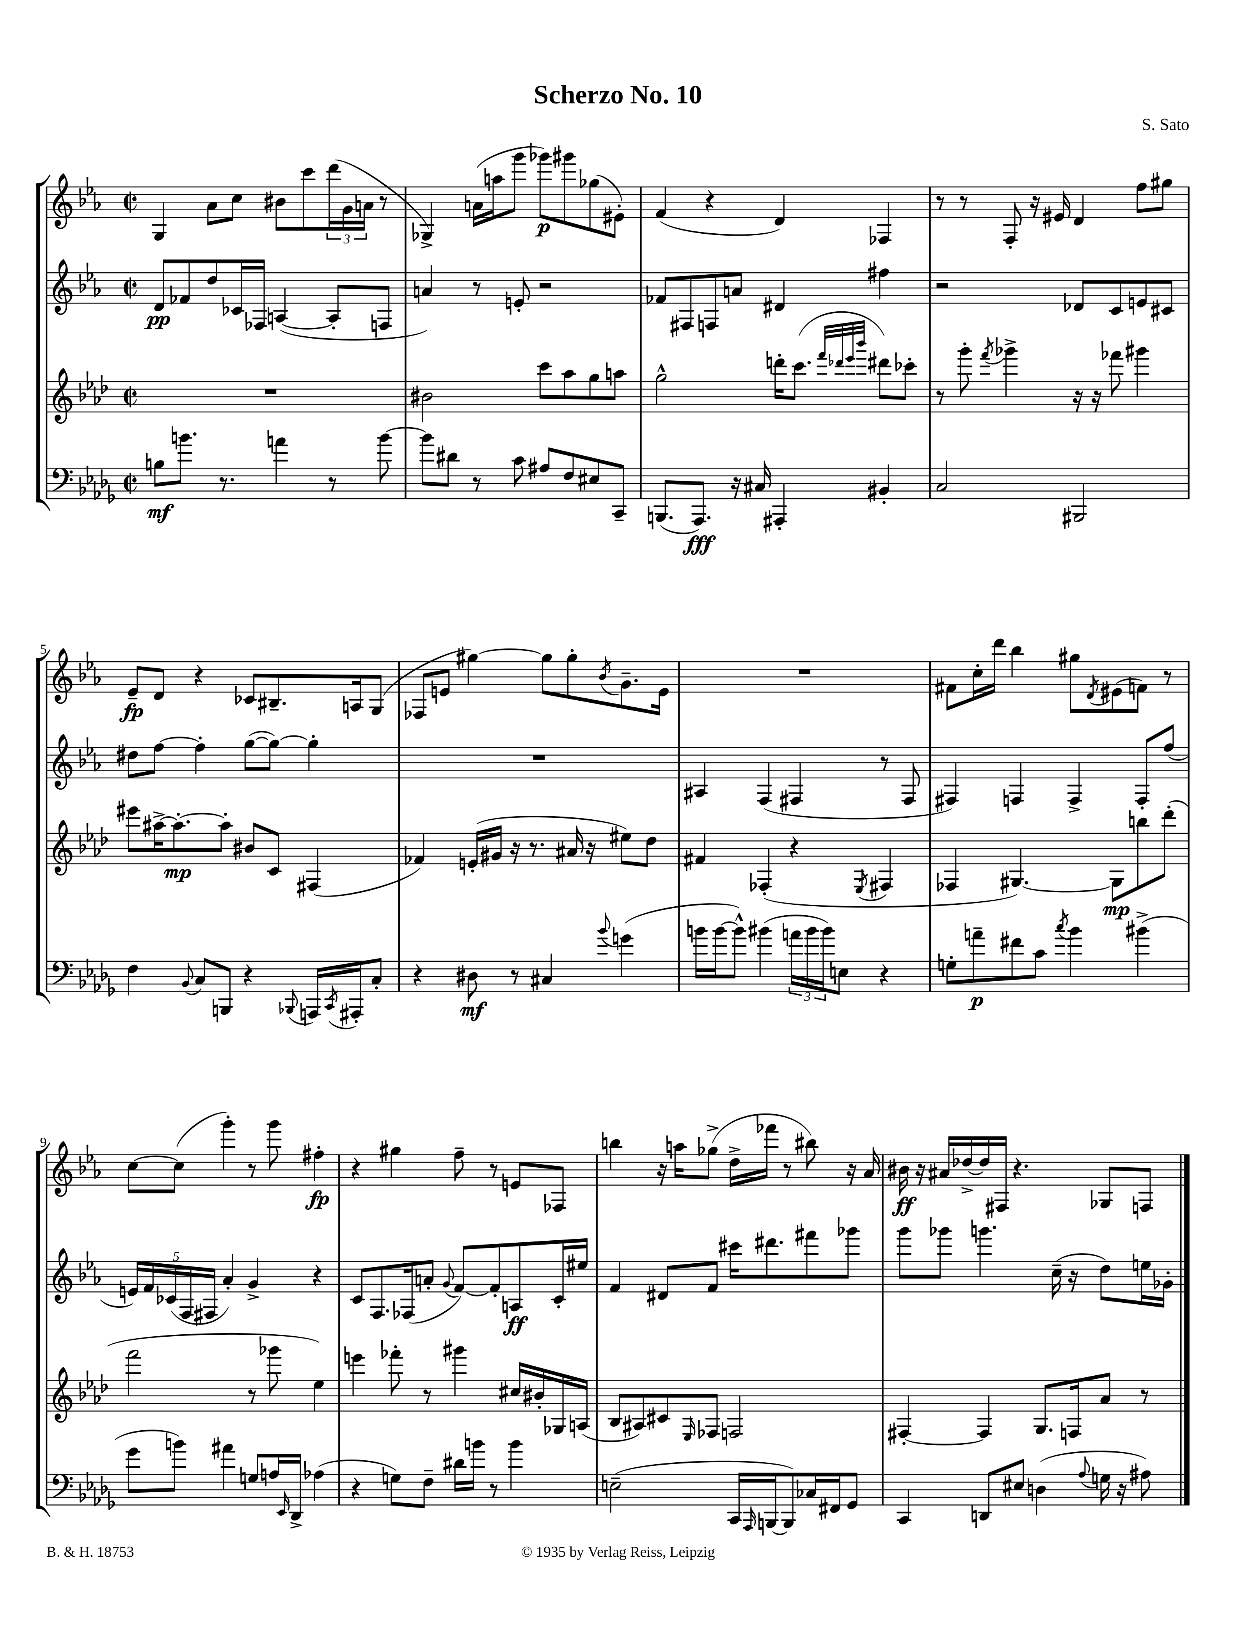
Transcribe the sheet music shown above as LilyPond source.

\header { title = "Scherzo No. 10" composer = "S. Sato" }
<<
\new StaffGroup <<
\new Staff = "s0" {
    \clef treble \key ees \major \defaultTimeSignature \time 2/2
    g4 aes'8 c''8 bis'8 c'''8 \tuplet 3/2 { d'''16( g'16 a'16 } r8 |
    ges4->) a'16( a''16 g'''8 ges'''8\p) gis'''8 ges''8( eis'8-.) |
    f'4( r4 d'4) fes4 |
    r8 r8 f8-. r16 eis'16 d'4 f''8 gis''8 |
    ees'8--\fp d'8 r4 ces'8 bis8.-- a16 g8( |
    fes8 e'8 gis''4~) gis''8 gis''8-. \acciaccatura { bes'8 } g'8.-- e'16 |
    R1 |
    fis'8 c''16-. d'''16 bes''4 gis''8 \acciaccatura { d'8 } eis'8( f'8) r8 |
    c''8~ c''8( g'''4-.) r8 g'''8 fis''4-.\fp |
    r4 gis''4 f''8-- r8 e'8 fes8 |
    b''4 r16 a''16 ges''8->( d''16-> fes'''16 r8 bis''8) r16 aes'16 |
    bis'16\ff r16 ais'16 des''16~-> des''16 fis16 r4. ges8 f8 \bar "|." |
}
\new Staff = "s1" {
    \clef treble \key ees \major \defaultTimeSignature \time 2/2
    d'8\pp fes'8 d''8 ces'16 fes16 a4~( a8-. f8 |
    a'4) r8 e'8-. r2 |
    fes'8 fis8 f8 a'8 dis'4 fis''4 |
    r2 des'8 c'8 e'8 cis'8 |
    dis''8 f''8~ f''4-. g''8~( g''8~) g''4-. |
    R1 |
    ais4 f4( fis4 r8 fis8 |
    fis4) f4 f4-> f8-. f''8( |
    \tuplet 5/4 { e'16) f'16 ces'16( f16 fis16 } aes'4-.) g'4-> r4 |
    c'8 f8. fes16( a'8-. \appoggiatura { g'8 } f'8~) f'8-. a8\ff c'16-. eis''16 |
    f'4 dis'8 f'8 cis'''16 dis'''8. fis'''8 ges'''8 |
    g'''8 ges'''8 g'''4. c''16--( r16 d''8) e''16 ges'16-. \bar "|." |
}
\new Staff = "s2" {
    \clef treble \key aes \major \defaultTimeSignature \time 2/2
    R1 |
    bis'2 c'''8 aes''8 g''8 a''8 |
    g''2-^ d'''16-. c'''8.( \grace { f'''32 des'''32 ees'''32 bes'''32 } dis'''8) ces'''8-. |
    r8 g'''8-. \acciaccatura { f'''8 } ges'''4-> r16 r16 fes'''8 gis'''4 |
    eis'''8 ais''16~-> ais''8.~-.\mp ais''8-. bis'8 c'8 fis4( |
    fes'4) e'16-.( gis'16 r16 r8. ais'16 r16 eis''8) des''8 |
    fis'4 fes4-.( r4 \acciaccatura { ees8 } fis4 |
    fes4 gis4.~) gis8\mp b''8 des'''8-.( |
    f'''2 r8 ges'''8 ees''4) |
    e'''4 fes'''8-. r8 gis'''4 cis''16 bis'16-. ges16 a16( |
    bes8 ais8) cis'8 \grace { ees16 } fes8 f2 |
    fis4~-. fis4 g8. f16 aes'8 r8 \bar "|." |
}
\new Staff = "s3" {
    \clef bass \key des \major \defaultTimeSignature \time 2/2
    b8\mf b'8. r8. a'4 r8 b'8~ |
    b'8 dis'8 r8 c'8 ais8 f8 eis8 c,8-- |
    b,,8.( aes,,8.\fff) r16 cis16 ais,,4-. bis,4-. |
    c2 bis,,2 |
    f4 \appoggiatura { bes,8 } c8 b,,8 r4 \appoggiatura { bes,,8 } a,,16 \acciaccatura { c,8 } ais,,16-. c8-. |
    r4 dis8\mf r8 cis4 \appoggiatura { bes'8 } g'4( |
    b'16 b'16~ b'8-^) bis'4( \tuplet 3/2 { a'16 bis'16 bis'16) } e8 r4 |
    g8-. a'8--\p fis'8 c'8 \acciaccatura { c''8 } bes'4 bis'4->( |
    ges'8 b'8) ais'4 g8 a16 \grace { ees,16 } des,16-> aes4( |
    r4 g8) f8-- dis'16 b'16 r8 b'4 |
    e2--( c,16 \grace { aes,,16 } b,,16~ b,,8) ces16 fis,16 ges,8 |
    c,4 d,8 eis8 d4( \appoggiatura { aes8 } g16 r16 ais8) \bar "|." |
}
>>
>>
